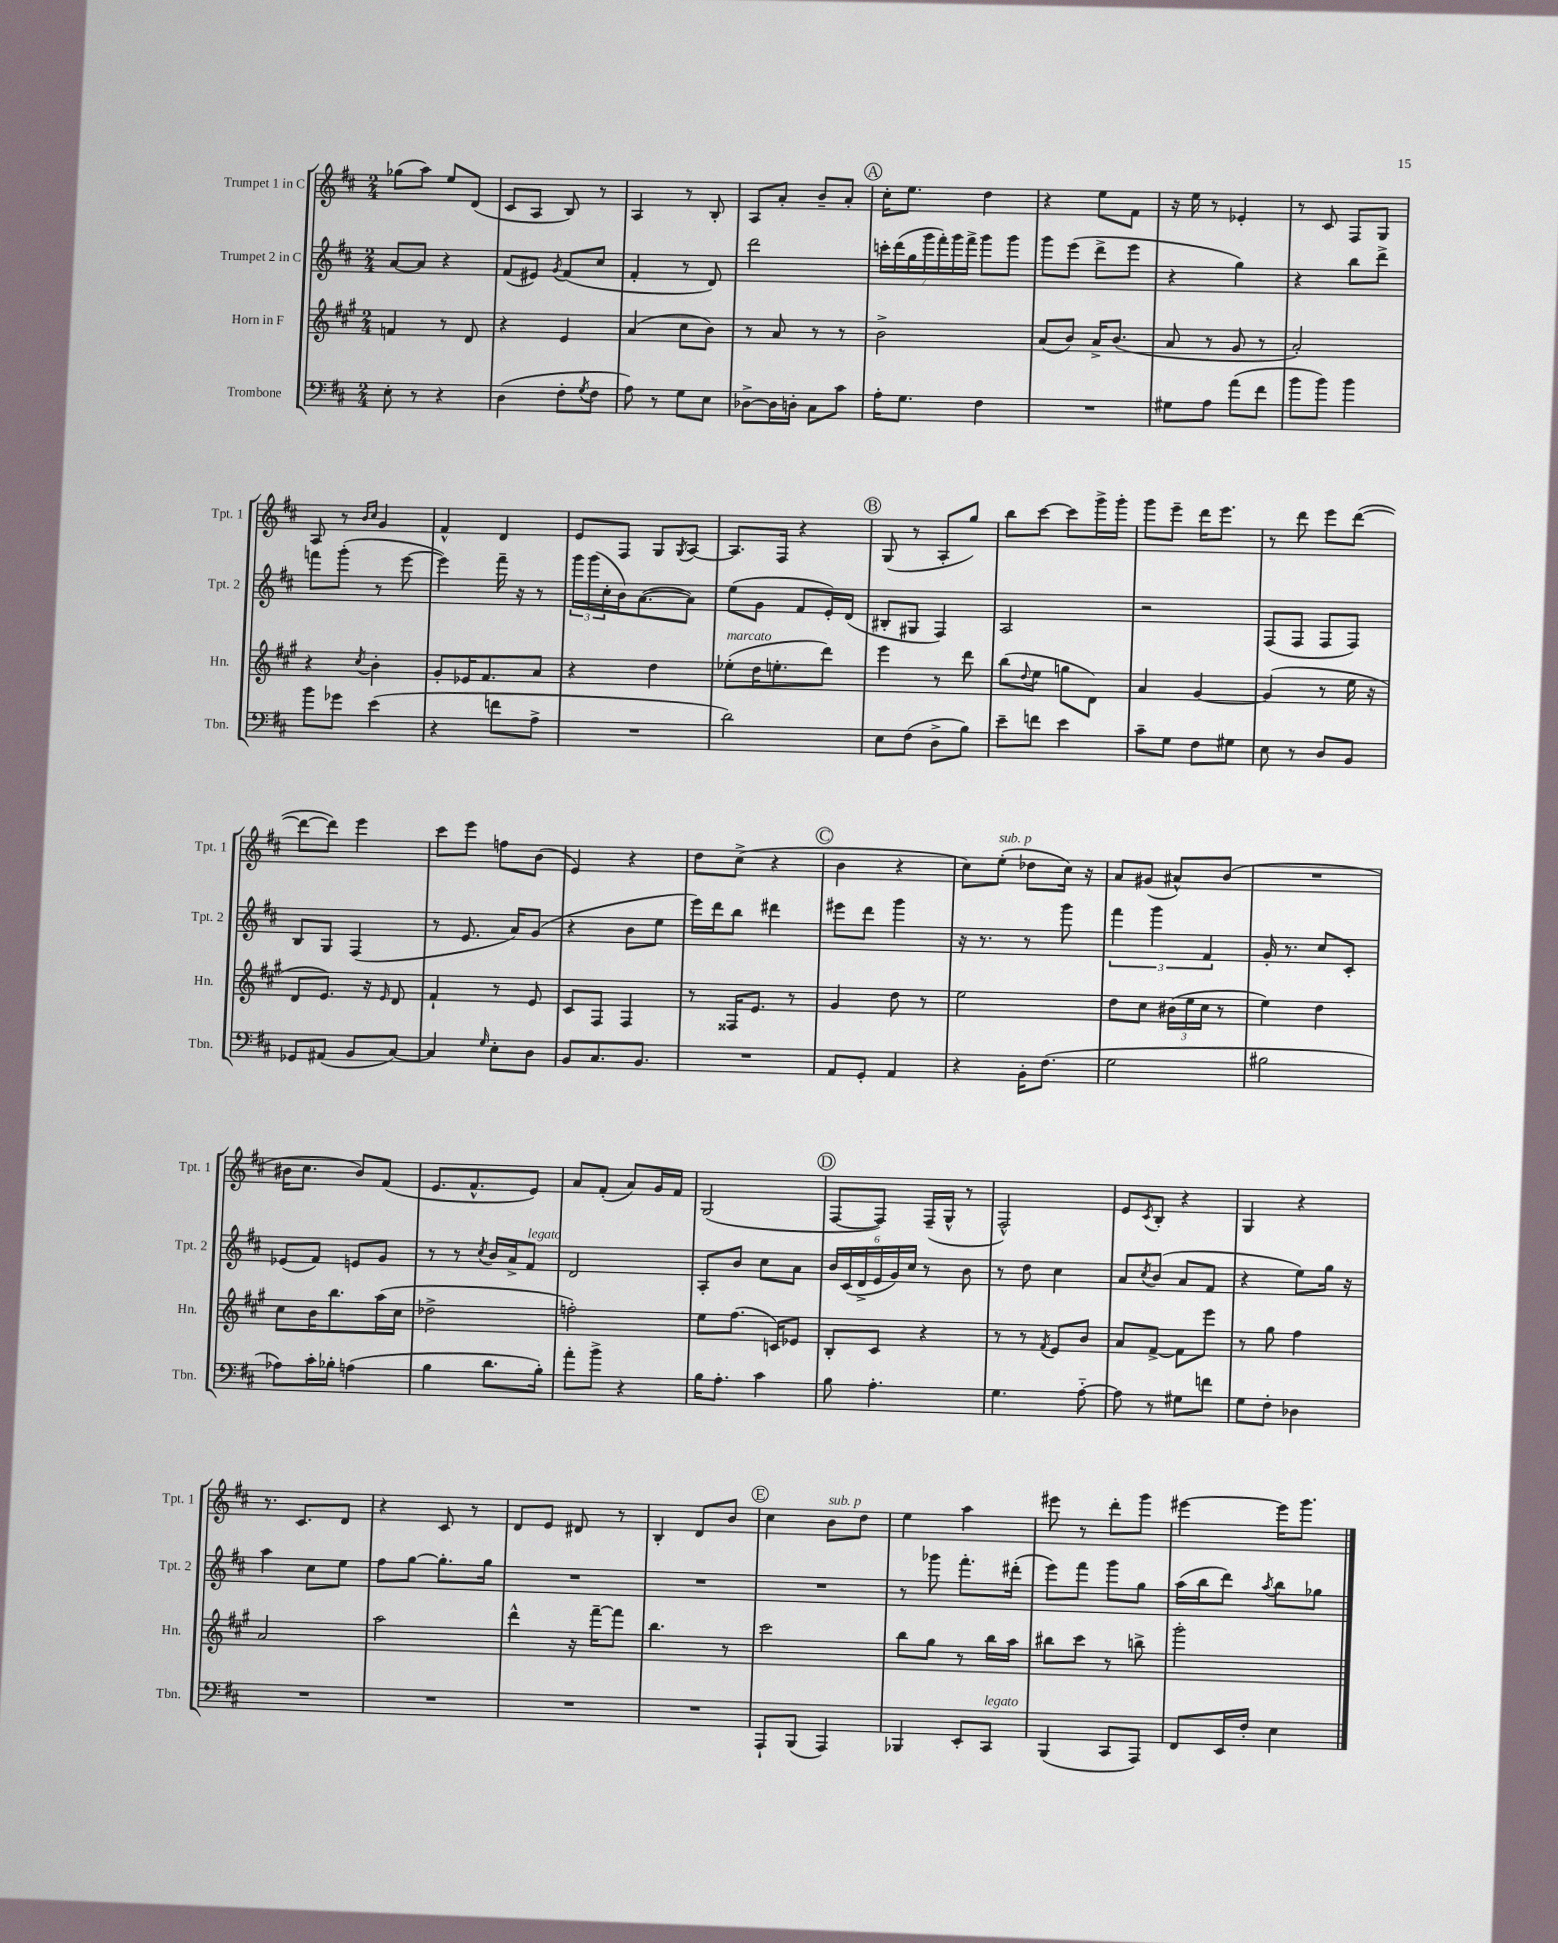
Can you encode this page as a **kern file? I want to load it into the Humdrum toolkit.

**kern	**kern	**kern	**kern
*part4	*part3	*part2	*part1
*staff4	*staff3	*staff2	*staff1
*I"Trombone	*I"Horn in F	*I"Trumpet 2 in C	*I"Trumpet 1 in C
*I'Tbn.	*I'Hn.	*I'Tpt. 2	*I'Tpt. 1
*clefF4	*clefG2	*clefG2	*clefG2
*k[f#c#]	*k[f#c#g#]	*k[f#c#]	*k[f#c#]
*M2/4	*M2/4	*M2/4	*M2/4
=1	=1	=1	=1
8E'\	4fn/	[8a/L	(8gg-X\L
8r	.	8a/J]	8aa\J)
4r	8r	4r	8ee/L
.	8d/	.	(8d/J
=2	=2	=2	=2
(4D\	4r	(8f#/L	8c#/L
.	.	8e#X/J)	8A/J
.	.	8qg/	.
8F#'\L	4e/	(8f#/L	8B/)
8qG/	.	.	.
8F#\J	.	8cc#/J	8r
=3	=3	=3	=3
8A\)	(4a/	4f#'/	4A/
8r	.	.	.
8G\L	8cc#\L	8r	8r
8E\J	8b\J)	8d/)	8B'/
=4	=4	=4	=4
[8D-X^\L	8r	2ddd\	8A/L
16D-\L]	8a/	.	8a'/J
16Dn'\JJ	.	.	.
8C#\L	8r	.	8b~/L
8c#\J	8r	.	8a'/J
!!LO:REH:place=s1:t=A
=5	=5	=5	=5
16A'\KL	2b^\	28cccn'\LL	16cc#'\KL
.	.	(28ddd\	.
8.G\J	.	.	8.ee\J
.	.	28gg\	.
.	.	28ggg\	.
.	.	28fff#'\)	.
.	.	28ggg\	.
.	.	28fff#^\JJ	.
4F#\	.	8ggg\L	4dd\
.	.	8ggg\J	.
=6	=6	=6	=6
2r	(8a/L	8ggg\L	4r
.	8b/J)	(8eee\J	.
.	16a^/KL	8ddd^\L	8ee\L
.	(8.b/J	.	.
.	.	8eee\J	8f#\J
=7	=7	=7	=7
8G#X\L	8a/	4r	16r
.	.	.	16ee\
8A\J	8r	.	8r
(8a\L	8g#/	4gg\)	4e-X'/
8f#\J	8r	.	.
=8	=8	=8	=8
8b\L	2a'/)	4r	8r
8b\J)	.	.	8c#/
4b\	.	8bb\L	8F#/L
.	.	8ddd^\J	8G/J
!!LO:LB:g=z
=9	=9	=9	=9
8b\L	4r	8fffn\L	8A/
8g-X\J	.	(8ggg'\J	8r
.	.	.	16qqb/LL
.	8qcc#/	.	16qqcc#/JJ
(4e\	4b'\	8r	4g/
.	.	[8eee\	.
=10	=10	=10	=10
4r	8g#'/L	4eee\])	4f#^^/
.	16e-X/K	.	.
.	8.f#/	.	.
8fn\L	.	16fff#~\	4d/
.	.	16r	.
8A^\J	8a/J	8r	.
=11	=11	=11	=11
2r	4r	24ggg\LL	8e/L
.	.	(24ggg\	.
.	.	24cc#'\	.
.	.	16b\J)	8F#/J
.	.	([8.a\	.
.	4dd\	.	8G/L
.	.	.	8qG/
.	.	8a\J])	[8A/J
=12	=12	=12	=12
!	!LO:TX:a:i:t=marcato	!	!
2d\)	(8ee-X'\L	(8ee\L	8.A/L]
.	16dd\K	8g\J	.
.	8.een'\	.	16F#/Jk
.	.	8f#/L	4r
.	8ddd\J)	16e'/L)	.
.	.	(16d/JJ	.
!!LO:REH:place=s1:t=B
=13	=13	=13	=13
8E\L	4eee\	8B#X'/L	(8G/
(8F#\J	.	8G#X/J	8r
8D^\L	8r	4F#/)	8A'/L
8B\J)	8ddd\	.	8gg/J)
=14	=14	=14	=14
8e~\L	(8bb\L	2A/	8bb\L
.	8qqdd/	.	.
8fn\J	8ee\J	.	[8ccc#\J
4e\	8ggn\L	.	8ccc#\L]
.	8d\J)	.	16ggg^\L
.	.	.	16ggg'\JJ
=15	=15	=15	=15
8c#~\L	4a/	2r	8ggg\L
8G\J	.	.	8eee~\J
8F#\L	[4g#/	.	16ddd\KL
.	.	.	8.eee\J
8G#X\J	.	.	.
=16	=16	=16	=16
8E\	(4g#/]	(8F#/L	8r
8r	.	8F#/J	8ddd\
8D/L	8r	8F#/L	8eee\L
8BB/J	16ee\	8F#/J)	([8ddd\J
.	16r	.	.
!!LO:LB:g=z
=17	=17	=17	=17
8GG-X/L	8d/L	8B/L	8ddd\L_
(8AA#X/J	8.e/J)	8G/J	8ddd\J])
8BB/L	.	(4F#/	4eee\
.	16r	.	.
.	16qqe/	.	.
[8C#/J)	8d/	.	.
=18	=18	=18	=18
4C#/]	4f#`/	8r	8ccc#\L
.	.	8.e/	8eee\J
16qqG/	.	.	.
8E'\L	8r	.	8ffn\L
.	.	16a/KL)	.
8D\J	8e/	(8g/J	(8b\J
=19	=19	=19	=19
8BB/L	8c#/L	4r	4e/)
8.C#/	8F#/J	.	.
.	4F#/	8b\L	4r
8.BB/J	.	.	.
.	.	8ee\J	.
=20	=20	=20	=20
2r	8r	16eee\LL)	8dd\L
.	.	16ddd\J	.
.	16F##X/KL	8bb\J	(8cc#^\J
.	8.e/J	.	.
.	.	4ddd#X\	4r
.	8r	.	.
!!LO:REH:place=s1:t=C
=21	=21	=21	=21
8AA/L	4g#/	8eee#X\L	4b\
8GG'/J	.	8ddd\J	.
4AA/	8dd\	4ggg\	4r
.	8r	.	.
=22	=22	=22	=22
4r	2ee\	16r	8cc#\L)
.	.	8.r	.
!	!	!	!LO:TX:a:i:t=sub. p
.	.	.	(8ee'\J
16BB'\KL	.	8r	8dd-X\L
(8.F#\J	.	.	.
.	.	8ggg\	16cc#\Jk)
.	.	.	16r
=23	=23	=23	=23
2G\	8dd\L	6fff#\	8a/L
.	8cc#\J	.	(8g#X/J
.	.	6ggg\	.
.	(24b#X\LL	.	8a#X^^/L)
.	24ee\	.	.
.	24cc#\JJ	6f#/	.
.	8r	.	(8b/J
=24	=24	=24	=24
2B#X\	4ee\)	16g'/	2r
.	.	8.r	.
.	4dd\	8cc#/L	.
.	.	8c#'/J	.
!!LO:LB:g=z
=25	=25	=25	=25
8A-X\L)	8cc#\L	(8e-X/L	16b#X\KL
.	.	.	8.cc#\J
16c#'\L	16b\K	8f#/J)	.
16B-X'\JJ	8.bb\	.	.
(4An\	.	8en/L	8b#/L)
.	(16aa\L	8g/J	(8f#/J
.	16cc#\JJ	.	.
=26	=26	=26	=26
4B\	2dd-X^\	8r	8.e/L
.	.	8r	.
.	.	.	8.f#^^/
.	.	8qcc#/	.
8.d\L	.	16b/LL	.
.	.	16a^/J	.
!	!	!LO:TX:a:i:t=legato	!
.	.	8f#/J	8e/J)
16B'\Jk)	.	.	.
=27	=27	=27	=27
8a'\L	2ffn'\)	2d/	8a/L
8b^\J	.	.	(8f#'/J
4r	.	.	8a/L)
.	.	.	16g/L
.	.	.	16f#/JJ
=28	=28	=28	=28
16B\KL	8ee\L	8A'/L	(2G/
8.A'\J	.	.	.
.	(8.ff#\J	8b/J	.
4c#\	.	8cc#\L	.
.	16cn/KL)	.	.
.	8e-X/J	8a\J	.
!!LO:REH:place=s1:t=D
=29	=29	=29	=29
8B\	8B'/L	24b/LL	[8F#/L
.	.	(24c#/	.
.	.	24d^/	.
4.A'\	8c#/J	24e/	8F#/J])
.	.	24g/)	.
.	.	24cc#/JJ	.
.	4r	8r	(16F#~/LL
.	.	.	16G^^/JJ
.	.	8b\	8r
=30	=30	=30	=30
4.G\	8r	8r	2F#^^/)
.	8r	8dd\	.
.	8qf#/	.	.
.	8e/L	4cc#\	.
[8A\	8b/J	.	.
=31	=31	=31	=31
8A\]	8a/L	8a/L	8e/L
.	.	8qcc#/	8qc#/
8r	[8f#^/J	(8b/J	8B'/J
8G#X\L	8f#\L]	8a/L	4r
8fn\J	8eee\J	8f#/J	.
=32	=32	=32	=32
8G\L	8r	4r	4G/
8F#'\J	8gg#\	.	.
4D-X\	4ff#\	8ee\L)	4r
.	.	16gg\Jk	.
.	.	16r	.
!!LO:LB:g=z
=33	=33	=33	=33
2r	2a/	4aa\	8.r
.	.	.	8.c#/L
.	.	8cc#\L	.
.	.	8ee\J	8d/J
=34	=34	=34	=34
2r	2aa\	8ff#\L	4r
.	.	[8gg\J	.
.	.	8.gg'\L]	8c#/
.	.	.	8r
.	.	16gg\Jk	.
=35	=35	=35	=35
2r	4ddd^^\	2r	8d/L
.	.	.	8e/J
.	16r	.	8d#X/
.	[16fff#~\KL	.	.
.	8fff#\J]	.	8r
=36	=36	=36	=36
2r	4.bb\	2r	4B'/
.	.	.	8d/L
.	8r	.	8b/J
!!LO:REH:place=s1:t=E
=37	=37	=37	=37
8AAA`/L	2ccc#\	2r	4cc#\
(8BBB/J	.	.	.
!	!	!	!LO:TX:a:i:t=sub. p
4AAA/)	.	.	8b\L
.	.	.	8dd\J
=38	=38	=38	=38
4BBB-X/	8bb\L	8r	4ee\
.	8gg#\J	8ggg-X\	.
8EE'/L	8r	8.fff#'\L	4aa\
!LO:TX:a:i:t=legato	!	!	!
8CC#/J	16bb\LL	.	.
.	16aa\JJ	(16ddd#X'\Jk	.
=39	=39	=39	=39
(4BBB/	8bb#X\L	8eee\L)	8eee#X\
.	8ccc#\J	8fff#\J	8r
8CC#/L	8r	8ggg\L	8ddd'\L
8AAA/J)	8bbn^\	8gg\J	8ggg\J
=40	=40	=40	=40
8FF#/L	2ggg#'\	(16aa\LL	[4eee#X\
.	.	16bb\J	.
16EE/L	.	8ddd\J)	.
16F#'/JJ	.	.	.
.	.	8qaa/	.
4E\	.	8bb\L	16eee#\KL]
.	.	.	8.ggg\J
.	.	8gg-X\J	.
==	==	==	==
*-	*-	*-	*-
